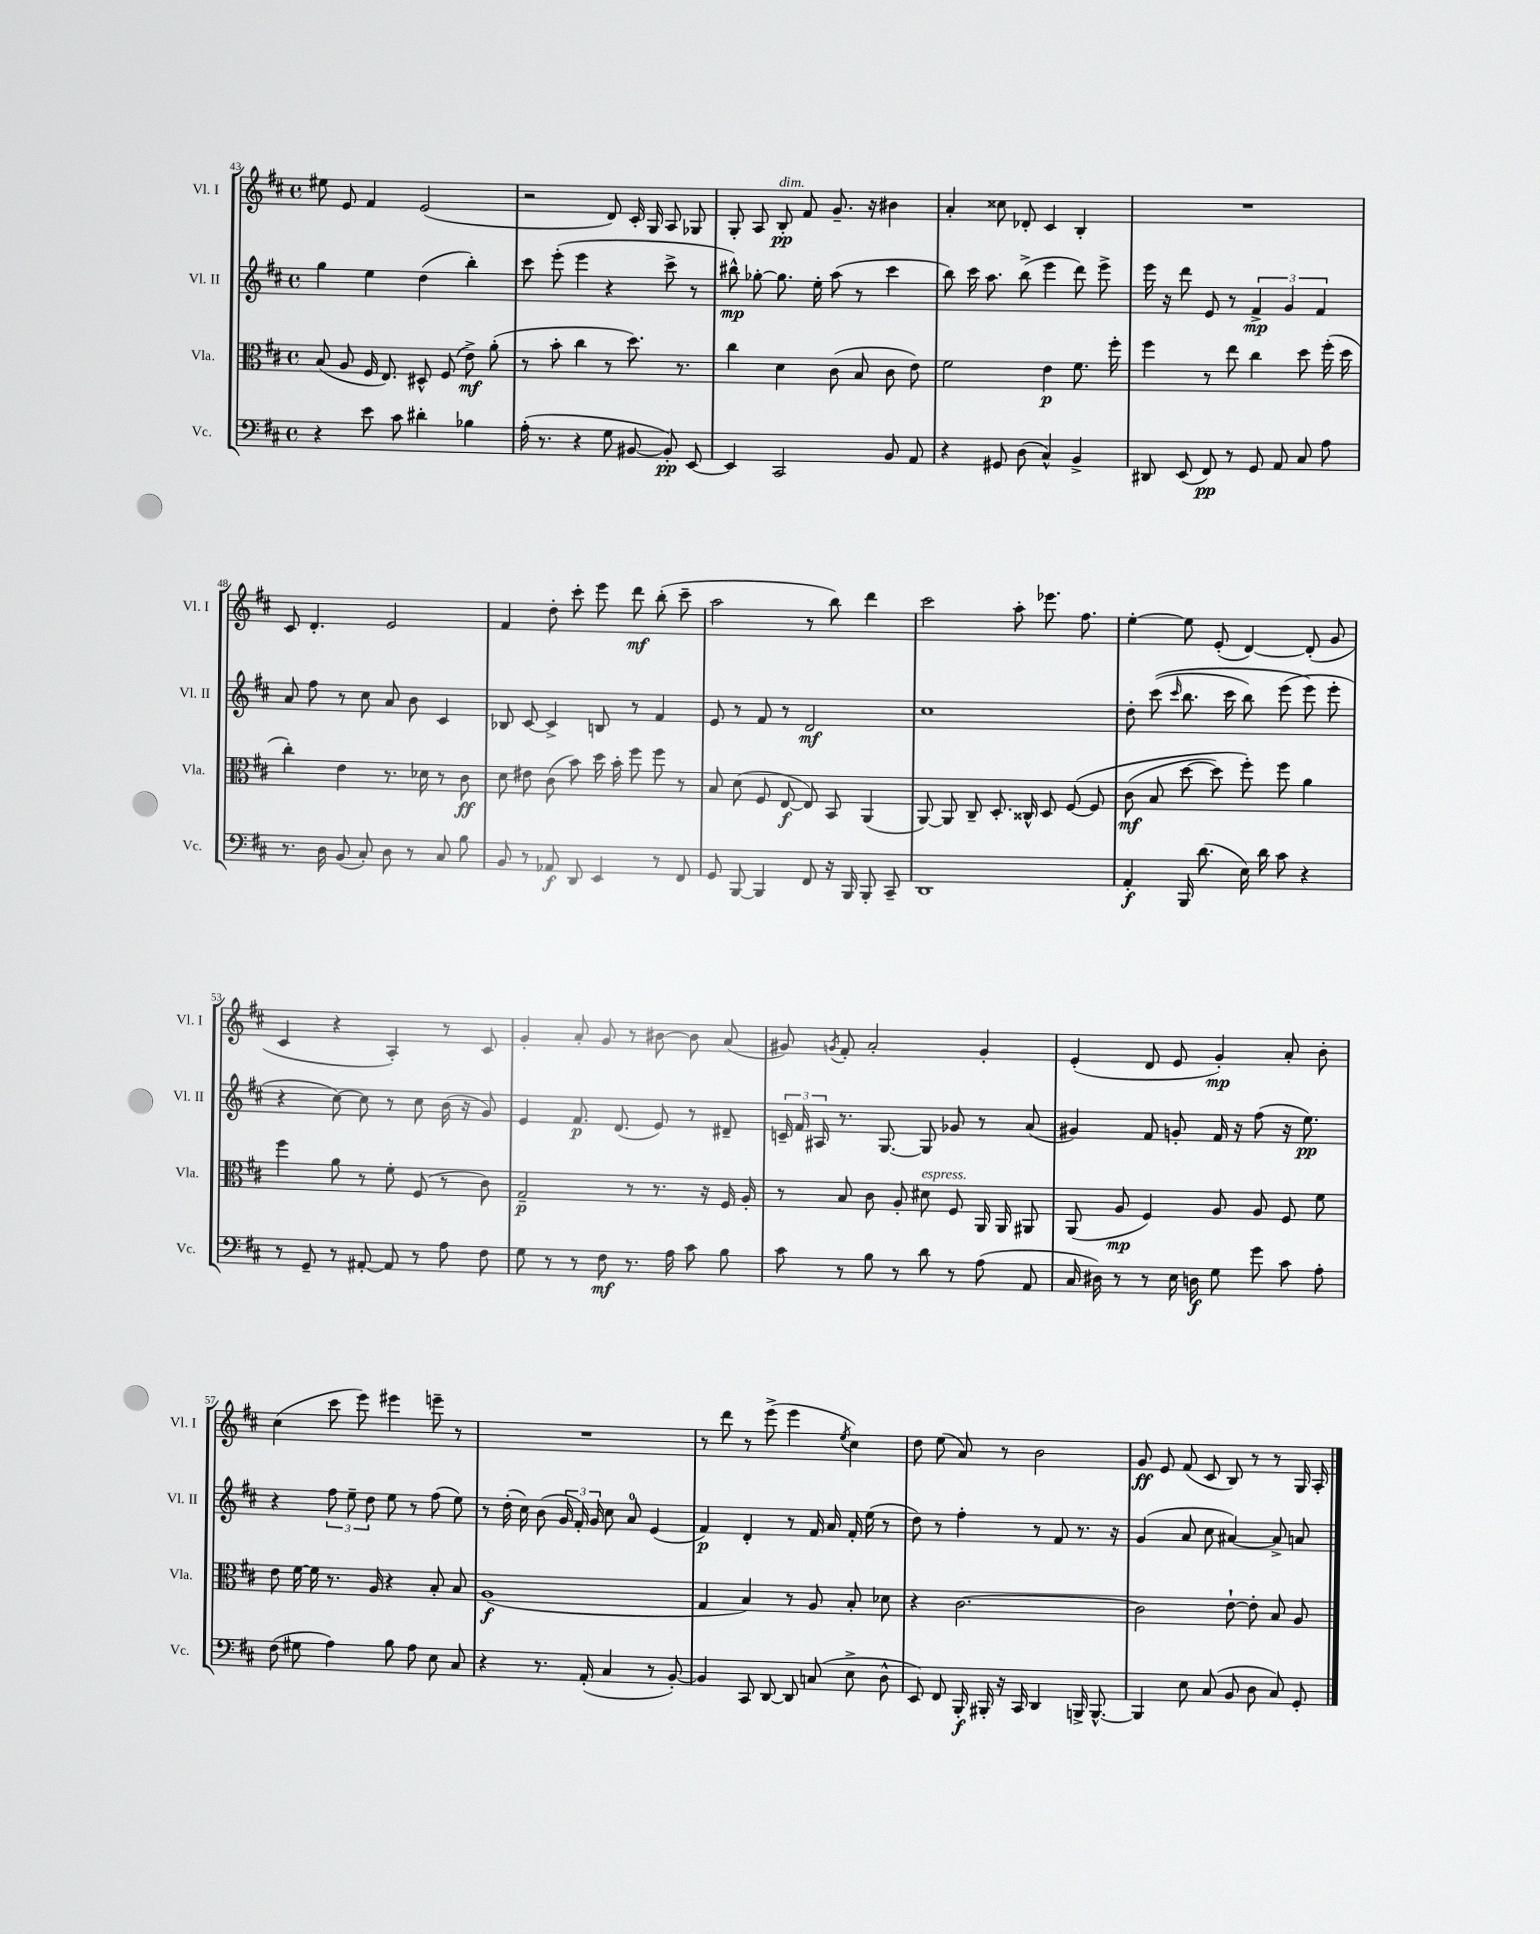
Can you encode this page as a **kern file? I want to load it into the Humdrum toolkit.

**kern	**kern	**kern	**kern
*staff4	*staff3	*staff2	*staff1
*clefF4	*clefC3	*clefG2	*clefG2
*k[f#c#]	*k[f#c#]	*k[f#c#]	*k[f#c#]
*M4/4	*M4/4	*M4/4	*M4/4
*met(c)	*met(c)	*met(c)	*met(c)
4r	(8B	4gg	8ee#
.	8A	.	8e
8e	16F#	4ee	4f#
.	8.E)	.	.
8c#	.	.	.
4d#'	8D#^^	(4dd	(2e
.	(8F#	.	.
4B-	8e^)	4bb')	.
.	(8a'	.	.
=	=	=	=
(16A'	8r	8ccc#	2r
8.r	.	.	.
.	8b'	(8eee'	.
4r	4cc#	4eee	.
8G	8r	4r	8d)
[8BB#	8.dd)	.	16c#'
.	.	.	16G
8BB#'])	.	8ccc#^	8A
.	8.r	.	.
[8EE	.	8r	8G-
=	=	=	=
4EE]	4cc#	8bb#^^)	8G'
.	.	[8gg-'	8A
2CC#	4d	8.gg-]	8B'
.	.	.	8f#
.	.	16ee'	.
.	(8c#	(8aa	8.g~
.	8B	8r	.
.	.	.	16r
8BB	8c#	4ccc#	4b#
8AA	8e)	.	.
=	=	=	=
4r	2f#	8bb)	4a'
.	.	16ccc#	.
.	.	8.aa	.
8GG#	.	.	8cc##
(8D	.	(8bb^	8d-'
4C#^^)	4e	4eee	4c#
4BB^	8.f#	8ddd)	4B'
.	.	8eee^	.
.	16ff#'	.	.
=	=	=	=
8DD#	4ff#	16eee	1r
.	.	16r	.
(8EE	.	8ddd	.
8FF#)	8r	8e	.
8r	8ee	8r	.
8GG	4cc#	6f#^	.
8AA	.	.	.
.	.	6g	.
8C#	8dd	.	.
.	.	6f#	.
8A	(16ff#'	.	.
.	16dd	.	.
=	=	=	=
8.r	4cc#')	8a	8c#
.	.	8ff#	4.d'
16D	.	.	.
(8BB	4e	8r	.
8C#')	.	8cc#	.
8D	8.r	8a	2e
8r	.	8b	.
.	16d-	.	.
8C#	8r	4c#	.
8B	8c#	.	.
=	=	=	=
8BB	8d	8B-	4f#
8r	8e#	[8c#	.
8AA-	(8c#	4c#^]	8dd'
8DD	8b)	.	8ccc#'
4EE	16dd	8B	8eee
.	16b'	.	.
.	8ff#	8r	8ddd
8r	8ff#	4f#	(8bb'
8FF#	8r	.	8ccc#~
=	=	=	=
8GG	8B	8e	2aa
[8BBB	(8d	8r	.
4BBB]	8F#	8f#	.
.	[8E	8r	.
8FF#	8E])	2d	8r
16r	8BB	.	8bb)
16BBB	.	.	.
8BBB'	(4AA	.	4ddd
8CC#~	.	.	.
=	=	=	=
1DD	[8AA)	1cc#	2ccc#
.	8AA]	.	.
.	8C#~	.	.
.	8.D'	.	.
.	.	.	8aa'
.	16C##^^	.	.
.	8D	.	8.eee-
.	&([8F#	.	.
.	.	.	8.ff#
.	8F#]	.	.
=	=	=	=
4AA'	(8c#	8dd'	[4ee'
.	8B	&((8ccc#	.
.	.	16qqccc#	.
16BBB	[8dd	8.bb	8ee]
(8.d	.	.	.
.	8dd])	.	(8e'
.	.	16ccc#	.
16E)	8ff#'&)	8bb)	[4d)
16d	.	.	.
8c#	8ff#	(8eee	.
4r	4a	8eee&)	(8d']
.	.	8eee'	8g
=	=	=	=
8r	4ff#	4r	4c#
8GG~	.	.	.
8r	8a	[8cc#)	4r
[8AA#'	8r	8cc#]	.
8AA#]	8f#'	8r	4A')
8r	(8F#	8cc#	.
8A	8r	(16b	8r
.	.	16r	.
8F#	8c#)	8g)	8c#
=	=	=	=
8G	2G~	4e	4g'
8r	.	.	.
8r	.	8.f#	8a'
8F#	.	.	8g
.	.	(8.d	.
8.r	8r	.	8r
.	8.r	8e)	[8b#
16A	.	.	.
8c#	.	8r	8b#]
.	16r	.	.
8B	16F#	8d#~	(8a
.	16A'	.	.
=	=	=	=
8c#	8r	24c~	8g#)
.	.	24f#	.
.	.	24A#	.
.	.	.	8qg
8r	8B	8.r	8f#'
8B	8c#	.	2a'
.	.	[8.G	.
8r	8A'	.	.
8d	8d#	8G]	.
8r	8F#	8g-	.
(8A	16AA	8r	4g'
.	16AA	.	.
8AA	8AA#	(8a	.
=	=	=	=
16C#	(8AA	4g#)	(4e'
16D#)	.	.	.
8r	8A	.	.
8r	4F#)	8f#	8d
16E	.	8g'	8e
16D	.	.	.
8G	8A	16f#	4g')
.	.	16r	.
8g	8A	(8ff#	.
8c#	8F#	16r	8a'
.	.	8.ee)	.
8A'	8f#	.	8b'
=	=	=	=
(8F#	8e	4r	(4cc#
8G#	[16f#	.	.
.	16f#]	.	.
4A)	8.r	12ff#	8ccc#
.	.	12ee~	.
.	.	.	8eee)
.	.	12dd	.
.	16A	.	.
8B	4r	8ee	4eee#
8A	.	8r	.
8E	8B'	(8ff#	8eee~
8C#	8B	8ee)	8r
=	=	=	=
4r	(1A	8r	1r
.	.	(16dd'	.
.	.	16cc#)	.
8.r	.	(8b	.
.	.	24g	.
.	.	24f#')	.
(16AA'	.	.	.
.	.	24g	.
4C#	.	8cc#	.
.	.	8a	.
8r	.	(4e	.
[8BB')	.	.	.
=	=	=	=
4BB]	4G	4f#)	8r
.	.	.	8ddd
8CC#	4B)	4d'	8r
[8DD	.	.	(8eee^
8DD]	8r	8r	4eee
(8C	8A	16f#	.
.	.	16a	.
.	.	.	8qee
8E^	8B'	16f#'	4cc#)
.	.	(16ee	.
8D^^	8d-	8r	.
=	=	=	=
8EE)	4r	8dd)	8dd
8FF#	.	8r	(8ee
16BBB'	[2.c#	4ff#'	8a)
16BBB#'	.	.	.
16r	.	.	8r
16CC#	.	.	.
4DD	.	8r	2b
.	.	8f#	.
16BBB^	.	8.r	.
[8.BBB^^	.	.	.
.	.	16r	.
=	=	=	=
4BBB]	2c#]	(4g	8g
.	.	.	8e
8E	.	8a	(8f#
(8C#	.	8cc#	8c#
8BB	[8e`	[4a#)	8B)
8D	8e']	.	8r
8C#)	8B	8a#^]	8r
8GG'	8A	8a	16G
.	.	.	16A'
==	==	==	==
*-	*-	*-	*-
